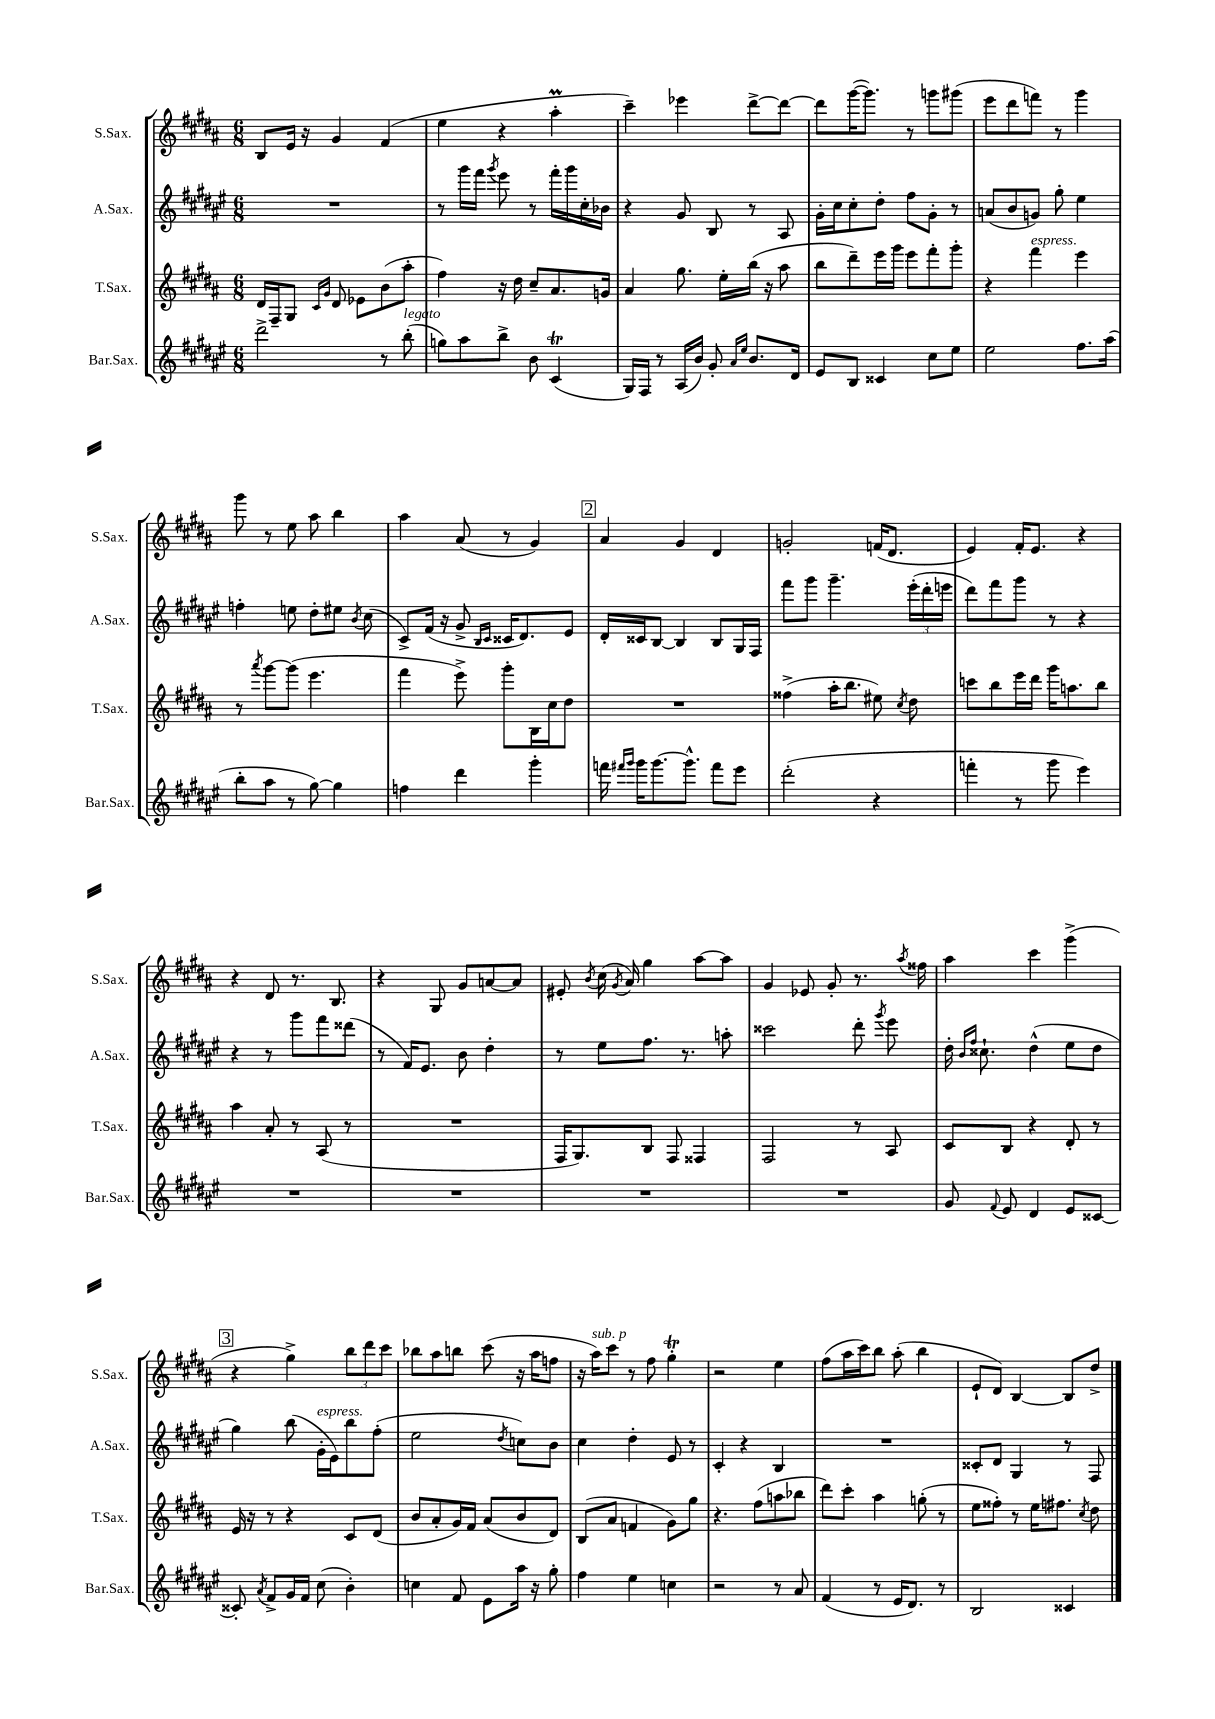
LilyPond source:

<<
\new StaffGroup <<
\new Staff = "s0" \with { instrumentName = "S.Sax." shortInstrumentName = "S.Sax." } {
    \clef treble \key b \major \numericTimeSignature \time 6/8
    \autoBeamOff b8[ e'16] r16 gis'4 fis'4( |
    e''4 r4 ais''4-.\prall |
    cis'''4--) ees'''4 dis'''8[~-> dis'''8]~ |
    dis'''8[ gis'''16~( gis'''8.]) r8 g'''8[ gis'''8]( |
    e'''8[ dis'''8 f'''8]) r8 gis'''4 |
    gis'''8 r8 e''8 ais''8 b''4 |
    ais''4 ais'8( r8 gis'4) |
    \mark \markup { \box "2" } ais'4 gis'4 dis'4 |
    g'2-. f'16[( dis'8.] |
    e'4) fis'16[-. e'8.] r4 |
    r4 dis'8 r8. b8. |
    r4 gis8 gis'8[ a'8~ a'8] |
    eis'8-. \acciaccatura { b'8 } cis''16( \acciaccatura { gis'8 } ais'16) gis''4 ais''8[~ ais''8] |
    gis'4 ees'8 gis'8-. r8. \acciaccatura { ais''8 } fisis''16 |
    ais''4 cis'''4 gis'''4->( |
    \mark \markup { \box "3" } r4 gis''4->) \tuplet 3/2 { b''8[ dis'''8 cis'''8] } |
    bes''8[ ais''8 b''8] cis'''8( r16 ais''16[ f''8] |
    r16 ais''16[^\markup { \italic "sub. p" }) cis'''8] r8 fis''8 gis''4-.\trill |
    r2 e''4 |
    fis''8[( ais''16 cis'''16) b''8] ais''8-.( b''4 |
    e'8[-! dis'8]) b4~ b8[ dis''8]-> \bar "|." |
}
\new Staff = "s1" \with { instrumentName = "A.Sax." shortInstrumentName = "A.Sax." } {
    \clef treble \key fis \major \numericTimeSignature \time 6/8
    \autoBeamOff R2. |
    r8 gis'''16[ fis'''16] \acciaccatura { gis'''8 } eis'''8 r8 fis'''16[-. gis'''16 cis''16-. bes'16] |
    r4 gis'8 b8 r8 ais8 |
    gis'16[-. cis''16 cis''8-. dis''8]-. fis''8[ gis'8]-. r8 |
    a'8[( b'8 g'8]) gis''8-. eis''4 |
    f''4-. e''8 dis''8[-. eis''8] \acciaccatura { b'8 } cis''8( |
    cis'8[->) fis'16]( r16 gis'8-> \grace { b16[ cis'16] } cisis'16[ dis'8.) eis'8] |
    \mark \markup { \box "2" } dis'16[-. cisis'16 b8]~ b4 b8[ gis16 fis16] |
    fis'''8[ gis'''8] gis'''4.-- \tuplet 3/2 { eis'''16[-.( dis'''16-. e'''16] } |
    dis'''8[) fis'''8 gis'''8] r8 r4 |
    r4 r8 gis'''8[ fis'''8 disis'''8]( |
    r8 fis'16[) eis'8.] b'8 dis''4-. |
    r8 eis''8[ fis''8.] r8. a''8-. |
    cisis'''2 dis'''8-. \acciaccatura { gis'''8 } eis'''8 |
    dis''16-. \grace { b'16[ fis''16] } cisis''8.-! dis''4-^( eis''8[ dis''8] |
    \mark \markup { \box "3" } gis''4) b''8( gis'16[-.^\markup { \italic "espress." } eis'16) b''8 fis''8]-.( |
    eis''2 \acciaccatura { dis''8 } c''8[) b'8] |
    cis''4 dis''4-. eis'8 r8 |
    cis'4-. r4 b4 |
    R2. |
    cisis'8[-. dis'8] gis4 r8 fis8 \bar "|." |
}
\new Staff = "s2" \with { instrumentName = "T.Sax." shortInstrumentName = "T.Sax." } {
    \clef treble \key b \major \numericTimeSignature \time 6/8
    \autoBeamOff dis'16[ fis16-- gis8] \grace { cis'16[ gis'16] } dis'8 ees'8[ b'8( ais''8]-. |
    fis''4) r16 dis''16 cis''8[-- ais'8. g'16] |
    ais'4 gis''8. e''16[-. b''16]( r16 ais''8 |
    b''8[ dis'''8--) e'''16 gis'''16] e'''8[ fis'''8-. gis'''8]-. |
    r4 fis'''4^\markup { \italic "espress." } e'''4 |
    r8 \acciaccatura { ais'''8 } gis'''8[~ gis'''8]( e'''4. |
    fis'''4 e'''8->) gis'''8[-. b16 cis''16 dis''8] |
    \mark \markup { \box "2" } R2. |
    fisis''4->( ais''16[-. b''8.] eis''8) \acciaccatura { cis''8 } dis''8 |
    c'''8[ b''8 e'''16 dis'''16] gis'''16[ a''8. b''8] |
    ais''4 ais'8-. r8 ais8( r8 |
    R2. |
    fis16[ gis8.) b8] fis8 fisis4 |
    fis2 r8 ais8 |
    cis'8[ b8] r4 dis'8-. r8 |
    \mark \markup { \box "3" } e'16 r16 r8 r4 cis'8[ dis'8]( |
    b'8[ ais'8-. gis'16) fis'16] ais'8[( b'8 dis'8]) |
    b8[( ais'8] f'4 gis'8[) gis''8] |
    r4. fis''8[( a''8 bes''8] |
    dis'''8[) cis'''8]-. ais''4 g''8-.( r8 |
    e''8[ fisis''8]-.) r8 e''16[ fis''8.] \acciaccatura { cis''8 } dis''8 \bar "|." |
}
\new Staff = "s3" \with { instrumentName = "Bar.Sax." shortInstrumentName = "Bar.Sax." } {
    \clef treble \key fis \major \numericTimeSignature \time 6/8
    \autoBeamOff dis'''2-> r8 b''8-.^\markup { \italic "legato" }( |
    g''8[) ais''8 b''8]-> b'8 cis'4\trill( |
    gis16[) fis16] r8 ais16[( b'16]) gis'8-. \grace { ais'16[ eis''16] } b'8.[ dis'16] |
    eis'8[ b8] cisis'4 cis''8[ eis''8] |
    eis''2 fis''8.[ ais''16]( |
    b''8[-. ais''8] r8 gis''8~) gis''4 |
    f''4 dis'''4 gis'''4-. |
    \mark \markup { \box "2" } f'''16 \grace { fis'''16[ gis'''16] } gis'''16[ gis'''8.~ gis'''8.]-^ fis'''8[ eis'''8] |
    dis'''2-.( r4 |
    f'''4-. r8 gis'''8 eis'''4) |
    R2. |
    R2. |
    R2. |
    R2. |
    gis'8 \appoggiatura { fis'8 } eis'8 dis'4 eis'8[ cisis'8]~ |
    \mark \markup { \box "3" } cisis'8-. \acciaccatura { ais'8 } fis'8[-> gis'16 fis'16] cis''8( b'4-.) |
    c''4 fis'8 eis'8[ ais''16] r16 gis''8-. |
    fis''4 eis''4 c''4 |
    r2 r8 ais'8 |
    fis'4( r8 eis'16[ dis'8.]) r8 |
    b2 cisis'4 \bar "|." |
}
>>
>>
\layout { \context { \Score \remove "Bar_number_engraver" } }
